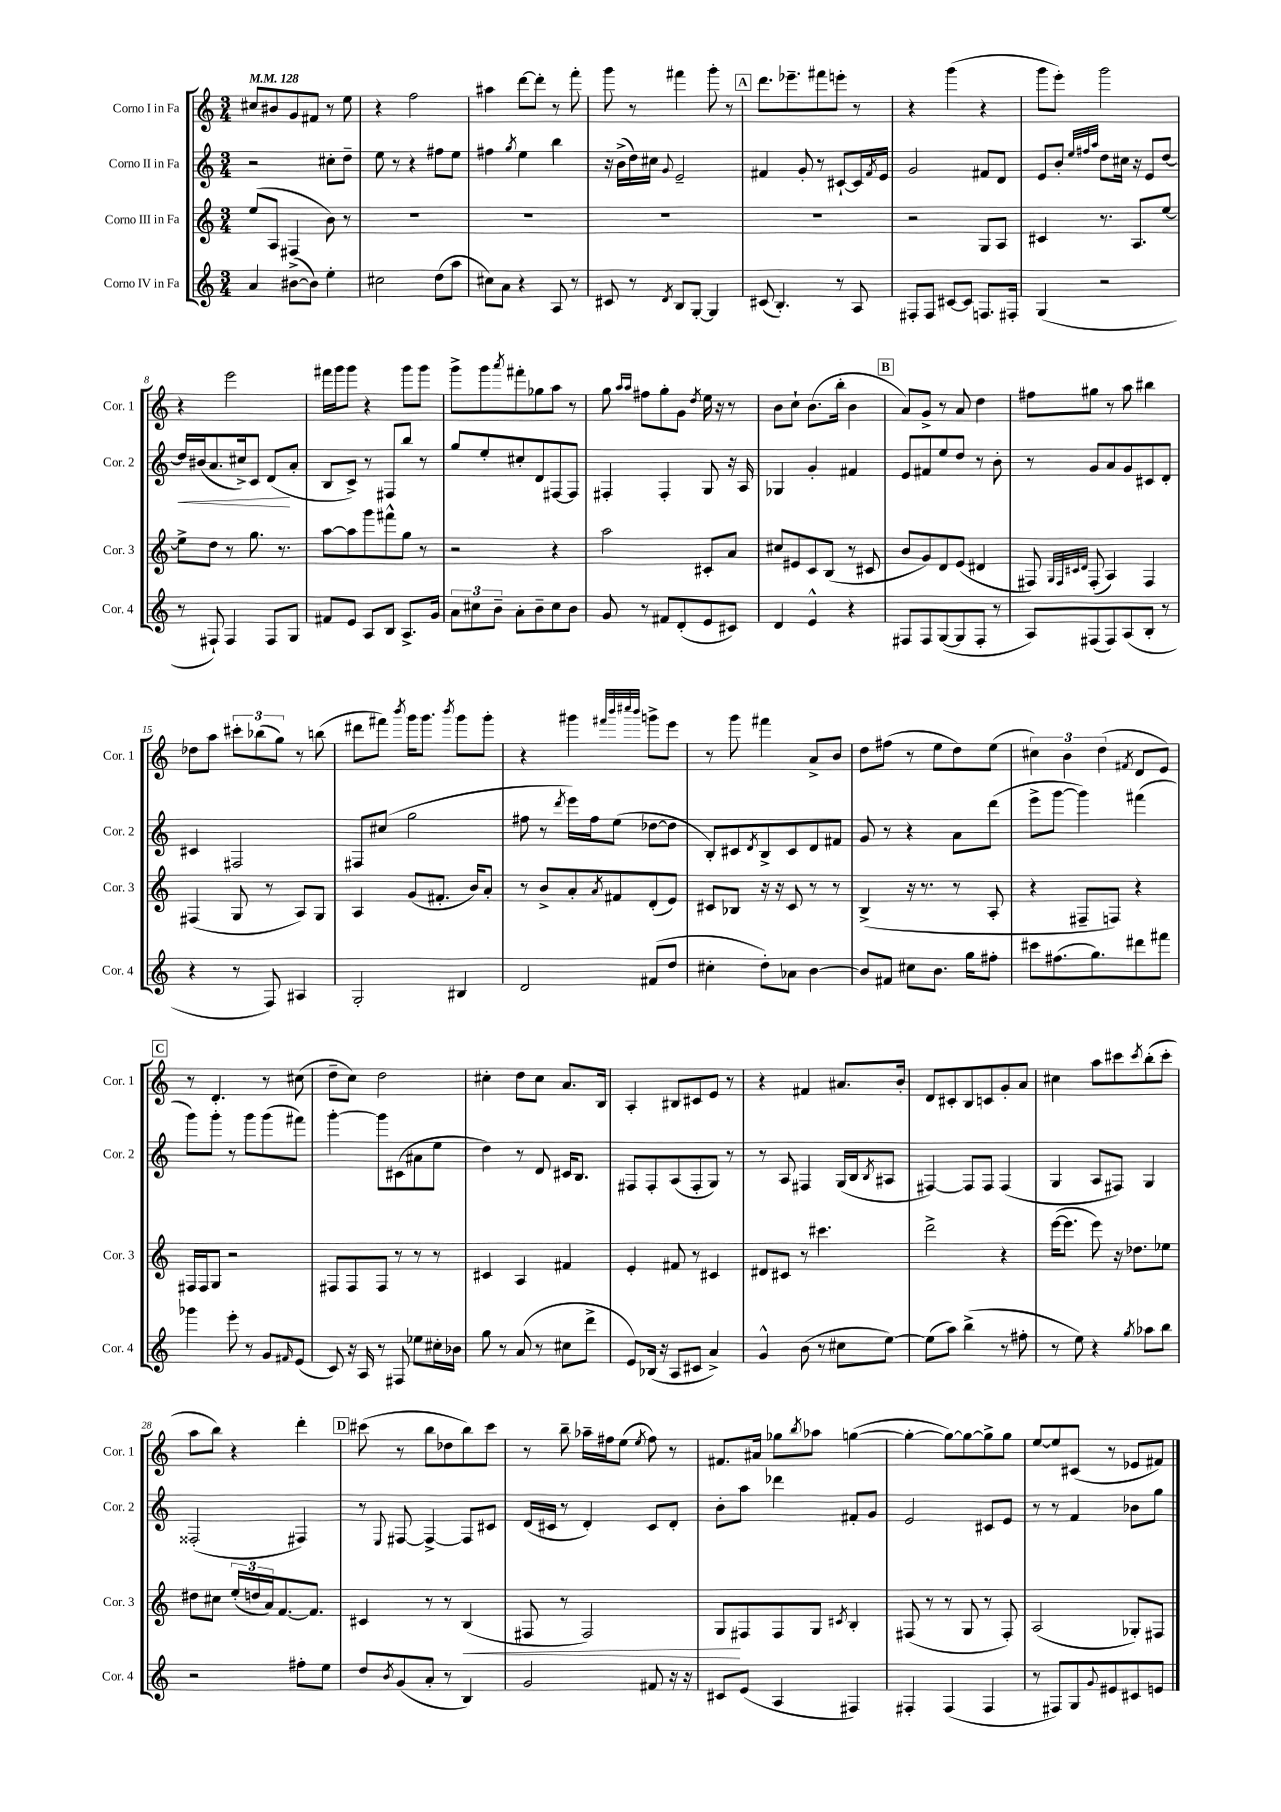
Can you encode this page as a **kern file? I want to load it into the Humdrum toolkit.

**kern	**kern	**kern	**kern
*staff4	*staff3	*staff2	*staff1
*clefG2	*clefG2	*clefG2	*clefG2
*k[]	*k[]	*k[]	*k[]
*M3/4	*M3/4	*M3/4	*M3/4
*MM128	*MM128	*MM128	*MM128
4a	(8ee	2r	8cc#
.	8A	.	8b#
([8b#^	4F#	.	8g
8b#])	.	.	8f#
4ee'	8b)	8cc#'	8r
.	8r	8dd~	8ee
=	=	=	=
2cc#	2.r	8ee	4r
.	.	8r	.
.	.	4r	2ff
(8dd	.	8ff#	.
8aa	.	8ee	.
=	=	=	=
8cc#)	2.r	4ff#	4aa#
8a	.	.	.
.	.	8qgg	.
4r	.	4ee	[8ddd
.	.	.	8ddd']
8A	.	4bb	8r
8r	.	.	8fff'
=	=	=	=
8c#	2.r	16r	8ggg
.	.	(16b^	.
8r	.	16dd)	8r
.	.	16cc#	.
8qd	.	8qqg	.
8B	.	2e~	4fff#
[8G'	.	.	.
4G]	.	.	8ggg'
.	.	.	8r
=	=	=	=
(8c#	2.r	4f#	8.ddd
4.B')	.	.	.
.	.	.	8.eee-~
.	.	8g'	.
.	.	8r	8fff#
8r	.	[8c#`	8eee'
8A	.	16c#]	8r
.	.	8qf#	.
.	.	16e	.
=	=	=	=
8F#'	2r	2g	4r
8F#	.	.	.
[8c#	.	.	(4ggg
8c#]	.	.	.
8.F	8G	8f#	4r
.	8A	8d	.
16F#'	.	.	.
=	=	=	=
(4G	4c#	8e	8ggg
.	.	8b'	8eee')
.	.	32qqee	.
.	.	32qqff#	.
.	.	32qqaa	.
2r	8.r	8dd	2ggg
.	.	16cc#	.
.	8.A	16r	.
.	.	8e	.
.	[8ee	[8dd	.
=	=	=	=
8r	8ee^]	16dd]	4r
.	.	(16b#	.
8F#`)	8dd	8.a	.
4F#	8r	.	2eee
.	.	16cc#^)	.
.	8.gg	8c	.
8F#	.	(8d	.
.	8.r	.	.
8G	.	8a'	.
=	=	=	=
8f#	[8aa	8B	16fff#
.	.	.	16ggg
8e	8aa]	8c^)	8ggg
8A	8ggg	8r	4r
8B	8fff#^^	8F#	.
8.A^	8gg	8bb	8ggg
.	8r	8r	8ggg
16g	.	.	.
=	=	=	=
12a	2r	8gg	8ggg^
12cc#	.	.	.
.	.	8ee'	8ggg
12b~	.	.	.
.	.	.	8qaaa
8a'	.	8cc#'	8fff#'
8b~	.	8d	8gg-
8cc#	4r	[8F#	8aa
8b	.	8F#]	8r
=	=	=	=
8g	2aa	4F#'	8gg
.	.	.	16qqaa
.	.	.	16qqaa
8r	.	.	8ff#
8f#	.	4F#'	8gg'
(8d'	.	.	8g
.	.	.	8qdd
8e	8c#'	8G	16ee
.	.	.	16r
8c#)	8a	16r	8r
.	.	16A	.
=	=	=	=
4d	8cc#	4G-	8b
.	8e#	.	8cc`
4e^^	8c	4g'	(8.b
.	(8B	.	.
.	.	.	16bb'
4r	8r	4f#	4b
.	8c#	.	.
=	=	=	=
8F#	8b	8e	8a)
8F#	8g)	8f#	8g^
([8G	8d	8ee	8r
8G]	(8e	8dd	8a
8F#'	4d#	8r	4dd
8r	.	8b'	.
=	=	=	=
8A)	8F#)	8r	8ff#
.	32qqG	.	.
.	32qqF#	.	.
.	32qqc#	.	.
.	32qqd	.	.
(8F#	(8F#'	8g	8gg#
8F#)	4A)	8a	8r
(8A	.	8g	8aa
8B'	4F#	8c#	4bb#
8r	.	8d'	.
=	=	=	=
4r	(4F#	4c#	8dd-
.	.	.	8aa
8r	8G	2F#	12ccc#'
.	.	.	(12bb-
8F)	8r	.	.
.	.	.	12gg)
4A#	8A)	.	8r
.	8G	.	(8bb
=	=	=	=
2G'	4A	8F#	8ddd#
.	.	(8cc#	8fff#)
.	.	.	8qbbb
.	(8g	2gg	16ggg
.	.	.	8.ggg
.	8.f#'	.	.
.	.	.	8qbbb
4B#	.	.	8ggg
.	16b)	.	.
.	8a'	.	8ggg'
=	=	=	=
2d	8r	8ff#	4r
.	8b^	8r	.
.	.	8qddd	.
.	8a'	16eee)	4ggg#
.	.	16ff#	.
.	8qa	.	.
.	8f#	(8ee	.
.	.	.	32qqfff#
.	.	.	32qqbbb
.	.	.	32qqcccc#
.	.	.	32qqbbb
(8f#	(8d'	[8dd-	8ggg^
8dd	8e)	8dd-]	8eee
=	=	=	=
4cc#'	8c#	8B')	8r
.	8B-	8c#	8ggg
.	.	8qd	.
8dd')	16r	8B^	4fff#
.	16r	.	.
8a-	8c#	8c#	.
[4b	8r	8d	8a^
.	8r	8f#	8b
=	=	=	=
8b]	(4B^	8g	8dd
8f#	.	8r	(8ff#
8cc#	16r	4r	8r
.	8.r	.	.
8.b	.	.	8ee
.	8r	8a	8dd)
16gg	.	.	.
8ff#'	8A'	(8ddd	(8ee
=	=	=	=
8ccc#	4r	8eee^	6cc#)
(8.ff#	.	[8ggg	.
.	.	.	6b
.	8F#~	4ggg])	.
8.gg)	.	.	.
.	.	.	(6dd
.	8F)	.	.
.	.	.	8qf#
8ddd#	4r	(4fff#	8d
8fff#	.	.	8e)
=	=	=	=
4ggg-	16F#	8ggg)	8r
.	16F#	.	.
.	8G	8ggg'	4.d'
8eee'	2r	8r	.
8r	.	8ggg	.
8g	.	(8ggg	8r
16qqf#	.	.	.
(8e	.	8fff#)	(8cc#
=	=	=	=
8c)	8F#	[4ggg'	8dd~
16r	8F#	.	8cc)
16A	.	.	.
8r	8F#	8ggg]	2dd
8F#	8r	(8c#	.
8ee-	8r	8a#	.
16cc#'	8r	8ee	.
16b-	.	.	.
=	=	=	=
8gg	4c#	4dd)	4cc#'
8r	.	.	.
(8a	4A	8r	8dd
8r	.	8d	8cc#
8cc#	4f#	16c#	8.a
.	.	8.B	.
8ddd^	.	.	.
.	.	.	16B
=	=	=	=
8e)	4e'	8F#	4A'
(16B-	.	8F#'	.
16r	.	.	.
8A	8f#	(8A	8B#
8c#	8r	8F#'	8c#
4a^)	4c#	8G)	8e
.	.	8r	8r
=	=	=	=
4g^^	8d#	8r	4r
.	8c#	8A	.
(8b	8r	4F#	4f#
8r	4.ccc#	.	.
8cc#	.	(16G	8.a#
.	.	16B	.
.	.	8qB	.
[8ee)	.	8A#	.
.	.	.	16b'
=	=	=	=
(8ee]	2ddd^	[4F#)	8d
8aa)	.	.	8c#'
(4bb^	.	8F#]	8B
.	.	8F#	8c
8r	4r	(4F#	8g'
8ff#'	.	.	8a
=	=	=	=
8r	([16eee	4G	4cc#
.	8.eee]	.	.
8ee)	.	.	.
4r	8eee)	8A	8aa
.	16r	8F#)	8ccc#
.	8.dd-	.	.
8qgg	.	.	8qccc#
8aa-	.	4G	(8bb'
8bb	8ee-	.	8ccc#'
=	=	=	=
2r	8dd#	(2F##'	8aa
.	8cc#	.	8bb)
.	(24ee'	.	4r
.	24dd	.	.
.	24a)	.	.
.	[8.f	.	.
8ff#'	.	4F#)	4ddd'
.	8.f]	.	.
8ee	.	.	.
=	=	=	=
8dd	4c#	8r	(8ccc#
8qb	.	8qqE	.
(8g	.	[8F#	8r
8a'	8r	4F#^_	8bb
8r	8r	.	8dd-
4B)	(4B	8F#]	8bb)
.	.	8c#	8ccc#
=	=	=	=
2g	8F#	(16d	8r
.	.	16c#	.
.	8r	8r	8bb~
.	2F#)	4d')	16aa-~
.	.	.	16ff#
.	.	.	(8ee
.	.	.	8qee
8f#	.	8c#	8ff#)
16r	.	8d'	8r
16r	.	.	.
=	=	=	=
8c#	8G	8b'	8.f#
(8e	8F#	8aa	.
.	.	.	16a#
4A	8F#	4ddd-	8gg-
.	.	.	8qbb
.	8G	.	8aa-
.	8qc#	.	.
4F#)	4B'	8f#'	([4gg
.	.	8g	.
=	=	=	=
4F#'	(8F#	2e	4gg'_
.	8r	.	.
(4F#	8r	.	8gg_)
.	8G	.	8gg_
4F#	8r	8c#	8gg^]
.	8F#')	8e	8gg
=	=	=	=
8r	(2A	8r	[8ee
8F#)	.	8r	8ee]
8G	.	4f	(8c#
8qqg	.	.	.
8e#	.	.	8r
8c#	8G-')	8b-	8e-
8e	8F#	8gg	8f#)
==	==	==	==
*-	*-	*-	*-
